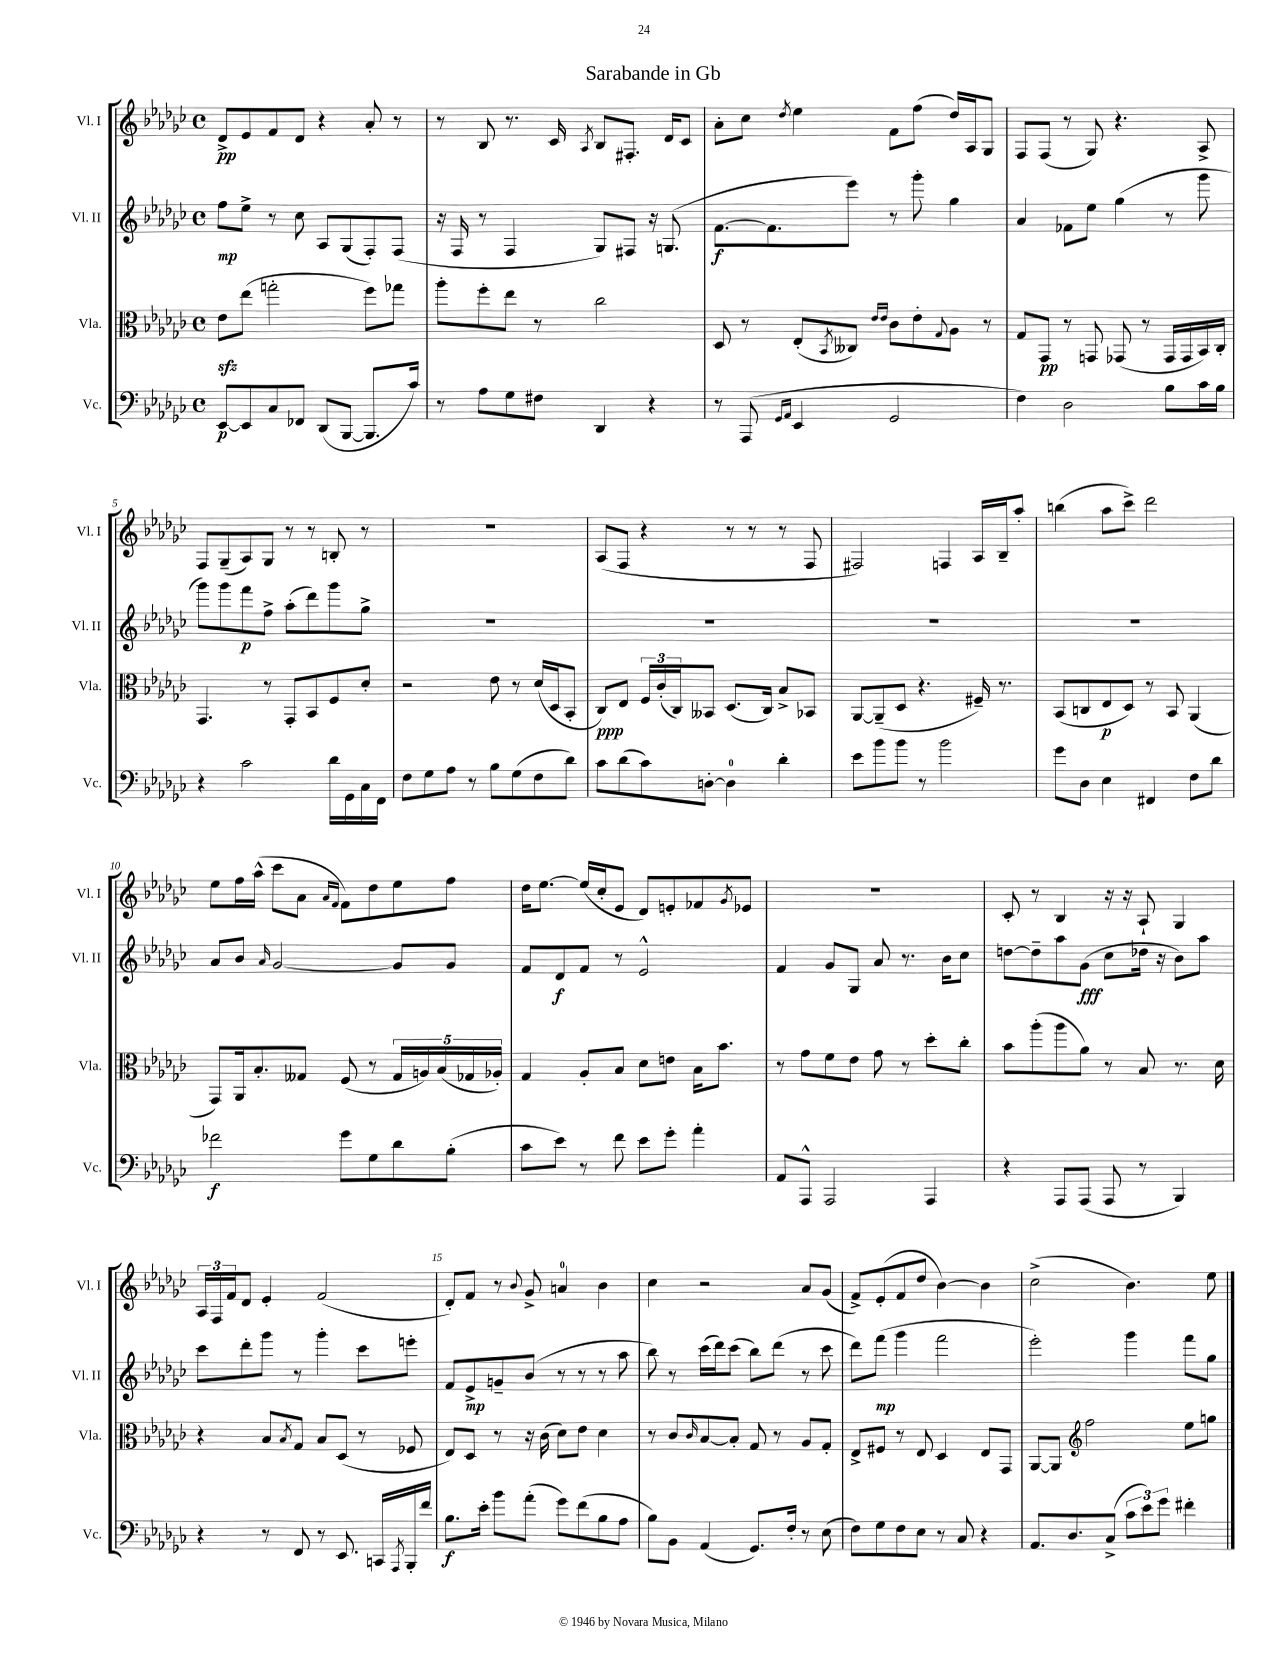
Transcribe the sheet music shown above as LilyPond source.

\header { title = "Sarabande in Gb" }
<<
\new StaffGroup <<
\new Staff = "s0" \with { instrumentName = "Vl. I" shortInstrumentName = "Vl. I" } {
    \clef treble \key ges \major \defaultTimeSignature \time 4/4
    des'8->\pp ees'8 f'8 des'8 r4 aes'8-. r8 |
    r8 bes8 r8. ces'16 \acciaccatura { aes8 } bes8 fis8.-. des'16 ces'8 |
    aes'8-. ces''8 \acciaccatura { des''8 } ees''4 f'8 f''8( des''16) aes16 ges8 |
    f8 f8( r8 ges8) r4. aes8-> |
    f8 ges8--( aes8) ges8 r8 r8 b8-. r8 |
    R1 |
    aes8( f8 r4 r8 r8 r8 f8 |
    fis2) f4 aes16 bes16-- aes''8-. |
    b''4( aes''8 ces'''8->) des'''2 |
    ees''8 f''16 aes''16-^( ces'''8 aes'8 \grace { aes'16 f'16 } f'8) des''8 ees''8 f''8 |
    des''16 ees''8.~ ees''16( ces''16-. ees'8 des'8) e'8-. fes'8 \acciaccatura { ges'8 } ees'8 |
    R1 |
    ces'8-. r8 bes4 r16 r16 aes8-! ges4 |
    \tuplet 3/2 { aes16 f16 f'16 } des'8 ees'4-. f'2( |
    des'8-.) f'8 r8 \appoggiatura { bes'8 } ges'8-> a'4-0 bes'4 |
    ces''4 r2 aes'8 ges'8( |
    f'8->) ees'8-.( f'8 des''8 bes'4~) bes'4 |
    ces''2->( bes'4.) ees''8 \bar "|." |
}
\new Staff = "s1" \with { instrumentName = "Vl. II" shortInstrumentName = "Vl. II" } {
    \clef treble \key ges \major \defaultTimeSignature \time 4/4
    f''8\mp ees''8-> r8 ces''8 aes8 ges8( f8-.) f8( |
    r16 f16 r8 f4 ges8) fis8 r16 g8.( |
    f'8.~\f f'8. ees'''8) r8 ges'''8-. ges''4 |
    aes'4 fes'8 ees''8 ges''4( r8 ges'''8 |
    ges'''8) ges'''8 f'''8\p f''8-> aes''8-.( des'''8) ges'''8 ges''8-> |
    R1 |
    R1 |
    R1 |
    R1 |
    aes'8 bes'8 \grace { aes'16 } ges'2~ ges'8 ges'8 |
    f'8 des'8\f f'8 r8 ees'2-^ |
    f'4 ges'8 ges8 aes'8 r8. bes'16 ces''8 |
    d''8~ d''8-- aes''8 ges'8\fff( ces''8 des''16 r16 bes'8) aes''8 |
    ces'''8 des'''8-. ges'''8 r8 ges'''4-. ces'''8 e'''8-. |
    f'8 ees'8->\mp g'8-- bes'8( r8 r8 r8 aes''8 |
    bes''8) r8 ces'''16( des'''16) ces'''8( bes''8) des'''8( r8 ces'''8 |
    des'''8) f'''8\mp( ges'''4 f'''2 |
    ees'''2-.) ges'''4 f'''8 ges''8 \bar "|." |
}
\new Staff = "s2" \with { instrumentName = "Vla." shortInstrumentName = "Vla." } {
    \clef alto \key ges \major \defaultTimeSignature \time 4/4
    ees'8\sfz ees''8( g''2-. f''8) ges''8 |
    aes''8-. f''8-. ees''8 r8 ces''2 |
    des8 r8 ees8-.( \acciaccatura { bes,8 } ceses8) \grace { ees'16 ees'16 } ces'8 ees'8-. \appoggiatura { ges8 } aes8 r8 |
    ges8 ges,8\pp r8 g,8 ges,8( r8 ges,16 ges,16 bes,16) ces16-. |
    ges,4. r8 ges,8-. bes,8 f8 des'8-. |
    r2 ees'8 r8 des'16( des16 bes,8-. |
    ces8\ppp) ees8 \tuplet 3/2 { f16 ces'16-.( ces16) } beses,8 des8.( ces16) bes8-> bes,8 |
    aes,8~ aes,8--( des8 r4. fis16--) r8. |
    bes,8( c8 ees8\p des8) r8 bes,8 aes,4( |
    ges,8) aes,16 bes8.-. geses8 f8( r8 \tuplet 5/4 { geses16 a16) bes16( ges16 aes16-.) } |
    ges4 aes8-. bes8 des'8 e'8 bes16 bes'8. |
    r8 ges'8 f'8 ees'8 ges'8 r8 des''8-. ces''8-. |
    bes'8 aes''8-.( aes''8 aes'8) r8 bes8 r8. des'16 |
    r4 bes8 \acciaccatura { bes8 } ges8 bes8 des8( r8 fes8 |
    ees8) des8 r8 r16 ces'16( des'8) ees'8 des'4 |
    r8 ces'8 \grace { ces'16 } bes8~ bes8-. ges8 r8 aes8 ges8-. |
    ees8-> fis8 r8 ees8 des4 ees8 ges,8 |
    aes,8~ aes,8 \clef treble f''2 ees''8 g''8 \bar "|." |
}
\new Staff = "s3" \with { instrumentName = "Vc." shortInstrumentName = "Vc." } {
    \clef bass \key ges \major \defaultTimeSignature \time 4/4
    ees,8~\p ees,8 ces8 fes,8 des,8( bes,,8~ bes,,8. ces'16) |
    r8 aes8 ges8 fis8 des,4 r4 |
    r8 aes,,8( \grace { ges,16 aes,16 } ees,4 ges,2 |
    f4) des2 bes8 ces'16 bes16 |
    r4 ces'2 des'16 ges,16 ces16 f,16 |
    f8 ges8 aes8 r8 bes8 ges8( f8 des'8) |
    ces'8 des'8( ces'8) d8~-. d4-0 des'4-. |
    ees'8 bes'8 bes'8 r8 bes'2 |
    ges'8 des8 ees4 fis,4 f8 des'8 |
    fes'2\f ges'8 ges8 des'8 bes8-.( |
    ces'8 ees'8) r8 f'8 ees'8 ges'8-. aes'4-. |
    aes,8 aes,,8-^ aes,,2 aes,,4 |
    r4 aes,,8 aes,,8( aes,,8 r8 bes,,4) |
    r4 r8 f,8 r8 ees,8. c,16 \acciaccatura { aes,,8 } bes,,16-. f'16 |
    bes8.\f ees'16-. bes'8 aes'8-.( ges'8) f'8( bes8 aes8 |
    bes8) bes,8 aes,4( ges,8.) f16-. r8 ees8( |
    f8) ges8 f8 ees8 r8 ces8 r4 |
    aes,8. des8. ces8->( \tuplet 3/2 { ces'8 ees'8) ges'8 } fis'4-. \bar "|." |
}
>>
>>
\layout { \context { \Score \override BarNumber.break-visibility = ##(#f #t #t) barNumberVisibility = #(every-nth-bar-number-visible 5) } }
